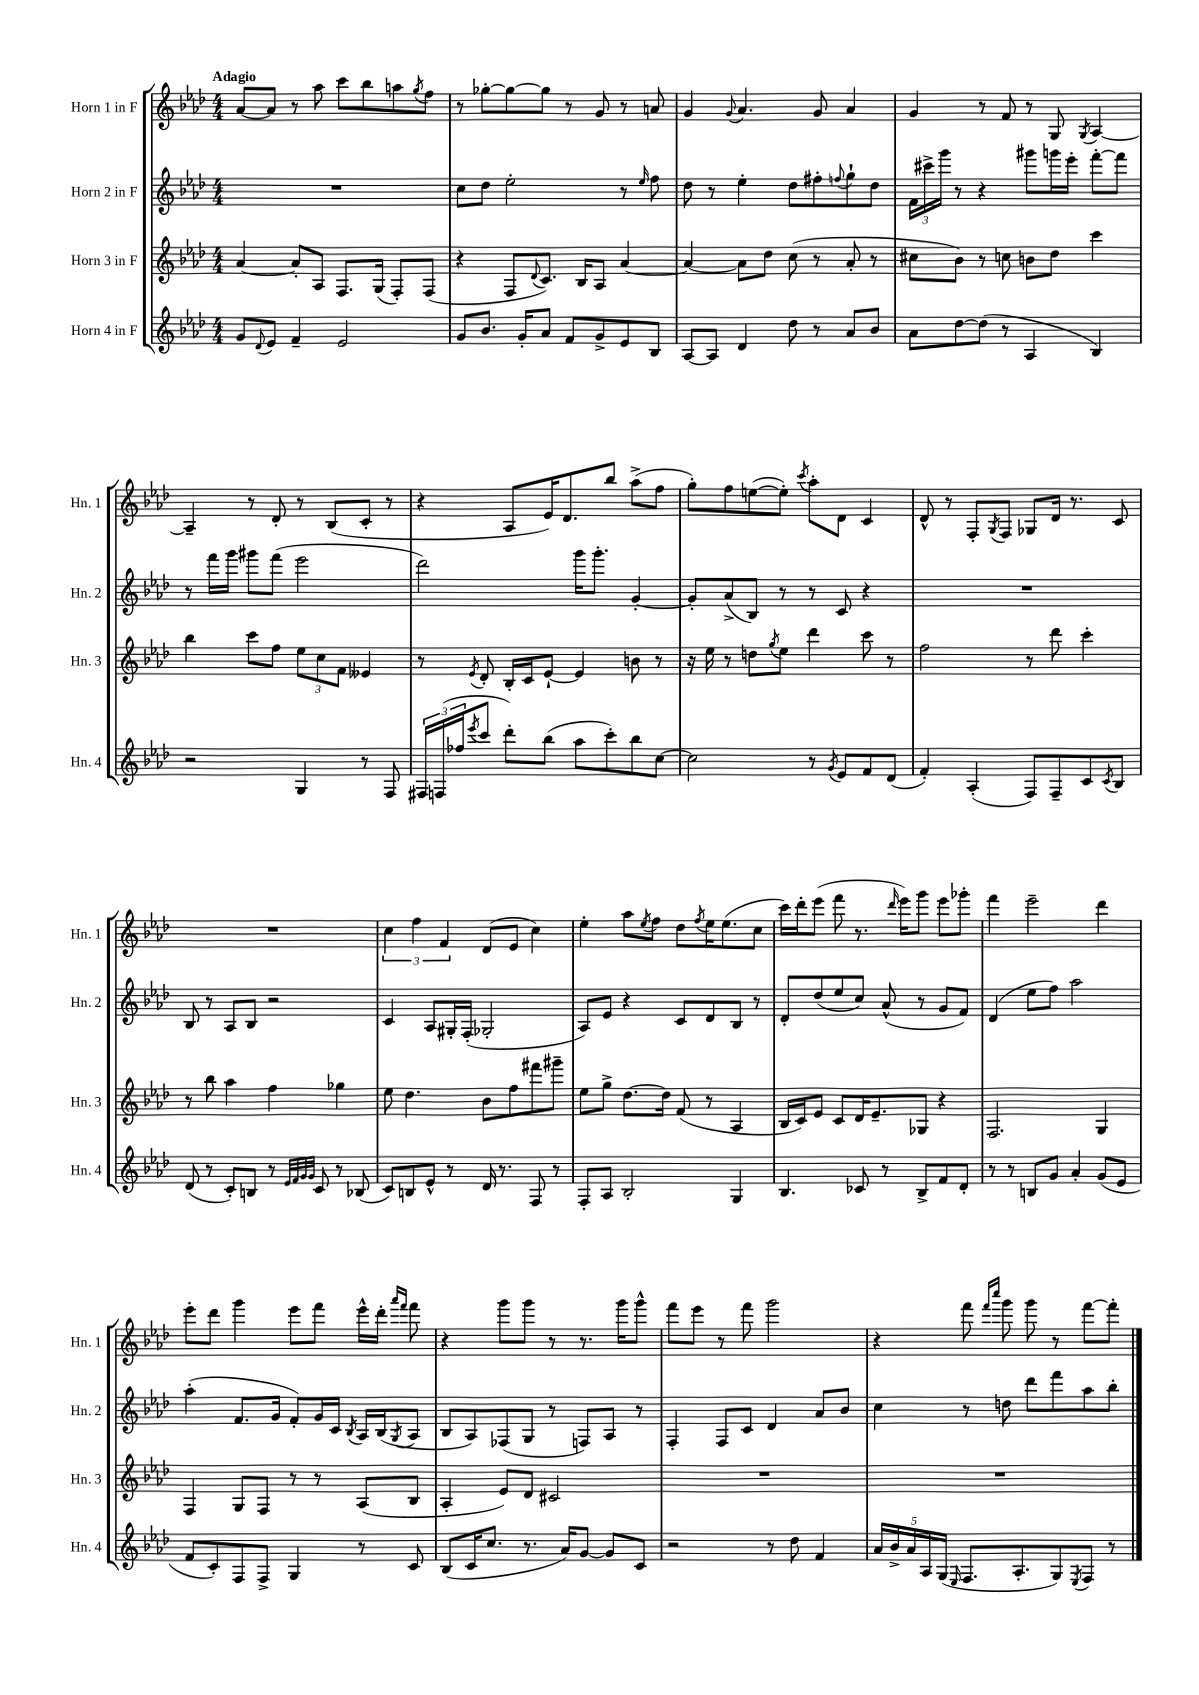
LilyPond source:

<<
\new StaffGroup <<
\new Staff = "s0" \with { instrumentName = "Horn 1 in F" shortInstrumentName = "Hn. 1" } {
    \clef treble \key aes \major \numericTimeSignature \time 4/4 \tempo "Adagio"
    aes'8~ aes'8 r8 aes''8 c'''8 bes''8 a''8 \acciaccatura { g''8 } f''8 |
    r8 ges''8~-. ges''8~ ges''8 r8 g'8 r8 a'8 |
    g'4 \appoggiatura { g'8 } aes'4. g'8 aes'4 |
    g'4 r8 f'8 r8 g8 \acciaccatura { g8 } aes4~ |
    aes4-- r8 des'8-. r8 bes8( c'8-. r8 |
    r4 aes8 ees'16) des'8. bes''8 aes''8->( f''8 |
    g''8-.) f''8 e''8~( e''8-.) \acciaccatura { c'''8 } aes''8-. des'8 c'4 |
    des'8-^ r8 f8-. \acciaccatura { g8 } f8 ges8 des'16 r8. c'8 |
    R1 |
    \tuplet 3/2 { c''4 f''4 f'4 } des'8( ees'8 c''4) |
    ees''4-. aes''8 \acciaccatura { ees''8 } f''8 des''8 \acciaccatura { f''8 } ees''16 ees''8.( c''8 |
    c'''16) des'''16-. ees'''8( f'''8 r8. \grace { des'''16 } ees'''16) g'''8 ees'''8 ges'''8-. |
    f'''4 ees'''2-- des'''4 |
    ees'''8-. des'''8 g'''4 ees'''8 f'''8 ees'''16-^ des'''16-. \grace { aes'''16 f'''16 } f'''8 |
    r4 g'''8 g'''8 r8 r8. g'''16 g'''8-^ |
    f'''8 ees'''8 r8 f'''8 g'''2 |
    r4 f'''8 \grace { f'''16 c''''16 } g'''8 g'''8 r8 f'''8~ f'''8-. \bar "|." |
}
\new Staff = "s1" \with { instrumentName = "Horn 2 in F" shortInstrumentName = "Hn. 2" } {
    \clef treble \key aes \major \numericTimeSignature \time 4/4
    R1 |
    c''8 des''8 ees''2-. r8 \grace { ees''16 } f''8 |
    des''8 r8 ees''4-. des''8 fis''8-. \appoggiatura { f''8 } g''8-! des''8 |
    \tuplet 3/2 { f'16 cis'''16-> g'''16 } r8 r4 gis'''8 g'''16 ees'''16-. f'''8~-. f'''8 |
    r8 f'''16 g'''16 gis'''8 f'''8( ees'''2 |
    des'''2) g'''16 g'''8.-. g'4~-. |
    g'8-. aes'8->( bes8) r8 r8 c'8 r4 |
    R1 |
    bes8 r8 aes8 bes8 r2 |
    c'4 aes8 gis16-. f16-.( ges2-. |
    aes8) ees'8 r4 c'8 des'8 bes8 r8 |
    des'8-. des''8( ees''8 c''8) aes'8-^( r8 g'8 f'8) |
    des'4( ees''8 f''8) aes''2 |
    aes''4-.( f'8. g'16 f'8-.) g'16 c'16 \acciaccatura { bes8 } aes16 bes16( \acciaccatura { g8 } aes8 |
    bes8 aes8) fes8( g8 r8 f8) aes8 r8 |
    f4-. f8 c'8 des'4 aes'8 bes'8 |
    c''4 r8 d''8 des'''8 f'''8 aes''8 bes''8-. \bar "|." |
}
\new Staff = "s2" \with { instrumentName = "Horn 3 in F" shortInstrumentName = "Hn. 3" } {
    \clef treble \key aes \major \numericTimeSignature \time 4/4
    aes'4~ aes'8-. aes8 f8. g16( f8-.) f8( |
    r4 f8 \appoggiatura { des'8 } c'8.) bes16 aes8 aes'4~ |
    aes'4~ aes'8 des''8 c''8( r8 aes'8-. r8 |
    cis''8 bes'8) r8 c''8 b'8 des''8 c'''4 |
    bes''4 c'''8 f''8 \tuplet 3/2 { ees''8 c''8 f'8 } eeses'4 |
    r8 \acciaccatura { ees'8 } des'8-. bes16-. c'16 ees'8~-! ees'4 b'8 r8 |
    r16 ees''16 r8 d''8 \acciaccatura { g''8 } ees''8 des'''4 c'''8 r8 |
    f''2 r8 des'''8 c'''4-. |
    r8 bes''8 aes''4 f''4 ges''4 |
    ees''8 des''4. bes'8 f''8 fis'''8 gis'''8-- |
    ees''8 g''8-> des''8.~ des''16 f'8( r8 aes4 |
    bes16 c'16) ees'8 c'8 des'16 ees'8.-- ges8 r4 |
    f2. g4 |
    f4 g8 f8 r8 r8 aes8( bes8 |
    aes4-. ees'8) des'8 cis'2 |
    R1 |
    R1 \bar "|." |
}
\new Staff = "s3" \with { instrumentName = "Horn 4 in F" shortInstrumentName = "Hn. 4" } {
    \clef treble \key aes \major \numericTimeSignature \time 4/4
    g'8 \appoggiatura { des'8 } ees'8 f'4-- ees'2 |
    g'8 bes'8. g'16-. aes'8 f'8 g'8-> ees'8 bes8 |
    aes8~ aes8 des'4 des''8 r8 aes'8 bes'8 |
    aes'8 des''8~ des''8( r8 aes4 bes4) |
    r2 g4 r8 f8 |
    \tuplet 3/2 { fis16 f16( fes''16 } \acciaccatura { ees'''8 } c'''8 des'''8-.) bes''8( aes''8 c'''8-.) bes''8 c''8~ |
    c''2 r8 \acciaccatura { g'8 } ees'8 f'8 des'8( |
    f'4-.) aes4-.( f8) f8-- c'8 \acciaccatura { c'8 } bes8 |
    des'8( r8 c'8-.) b8 r8 \grace { ees'32 f'32 g'32 g'32 } c'8 r8 bes8( |
    c'8) b8 ees'8-^ r8 des'16 r8. f8 r8 |
    f8-. aes8 bes2-. g4 |
    bes4. ces'8 r8 bes8-> f'8 des'8-. |
    r8 r8 b8 g'8 aes'4-. g'8( ees'8 |
    f'8 c'8-.) f8 f8-> g4 r8 c'8 |
    bes8( c'16 c''8. r8. aes'16) g'8~ g'8 c'8 |
    r2 r8 des''8 f'4 |
    \tuplet 5/4 { aes'16 bes'16-> aes'16 aes16 g16( } \grace { ees16 } f8. aes8.-. g8) \acciaccatura { ees8 } f8 r8 \bar "|." |
}
>>
>>
\layout { \context { \Score \remove "Bar_number_engraver" } }
